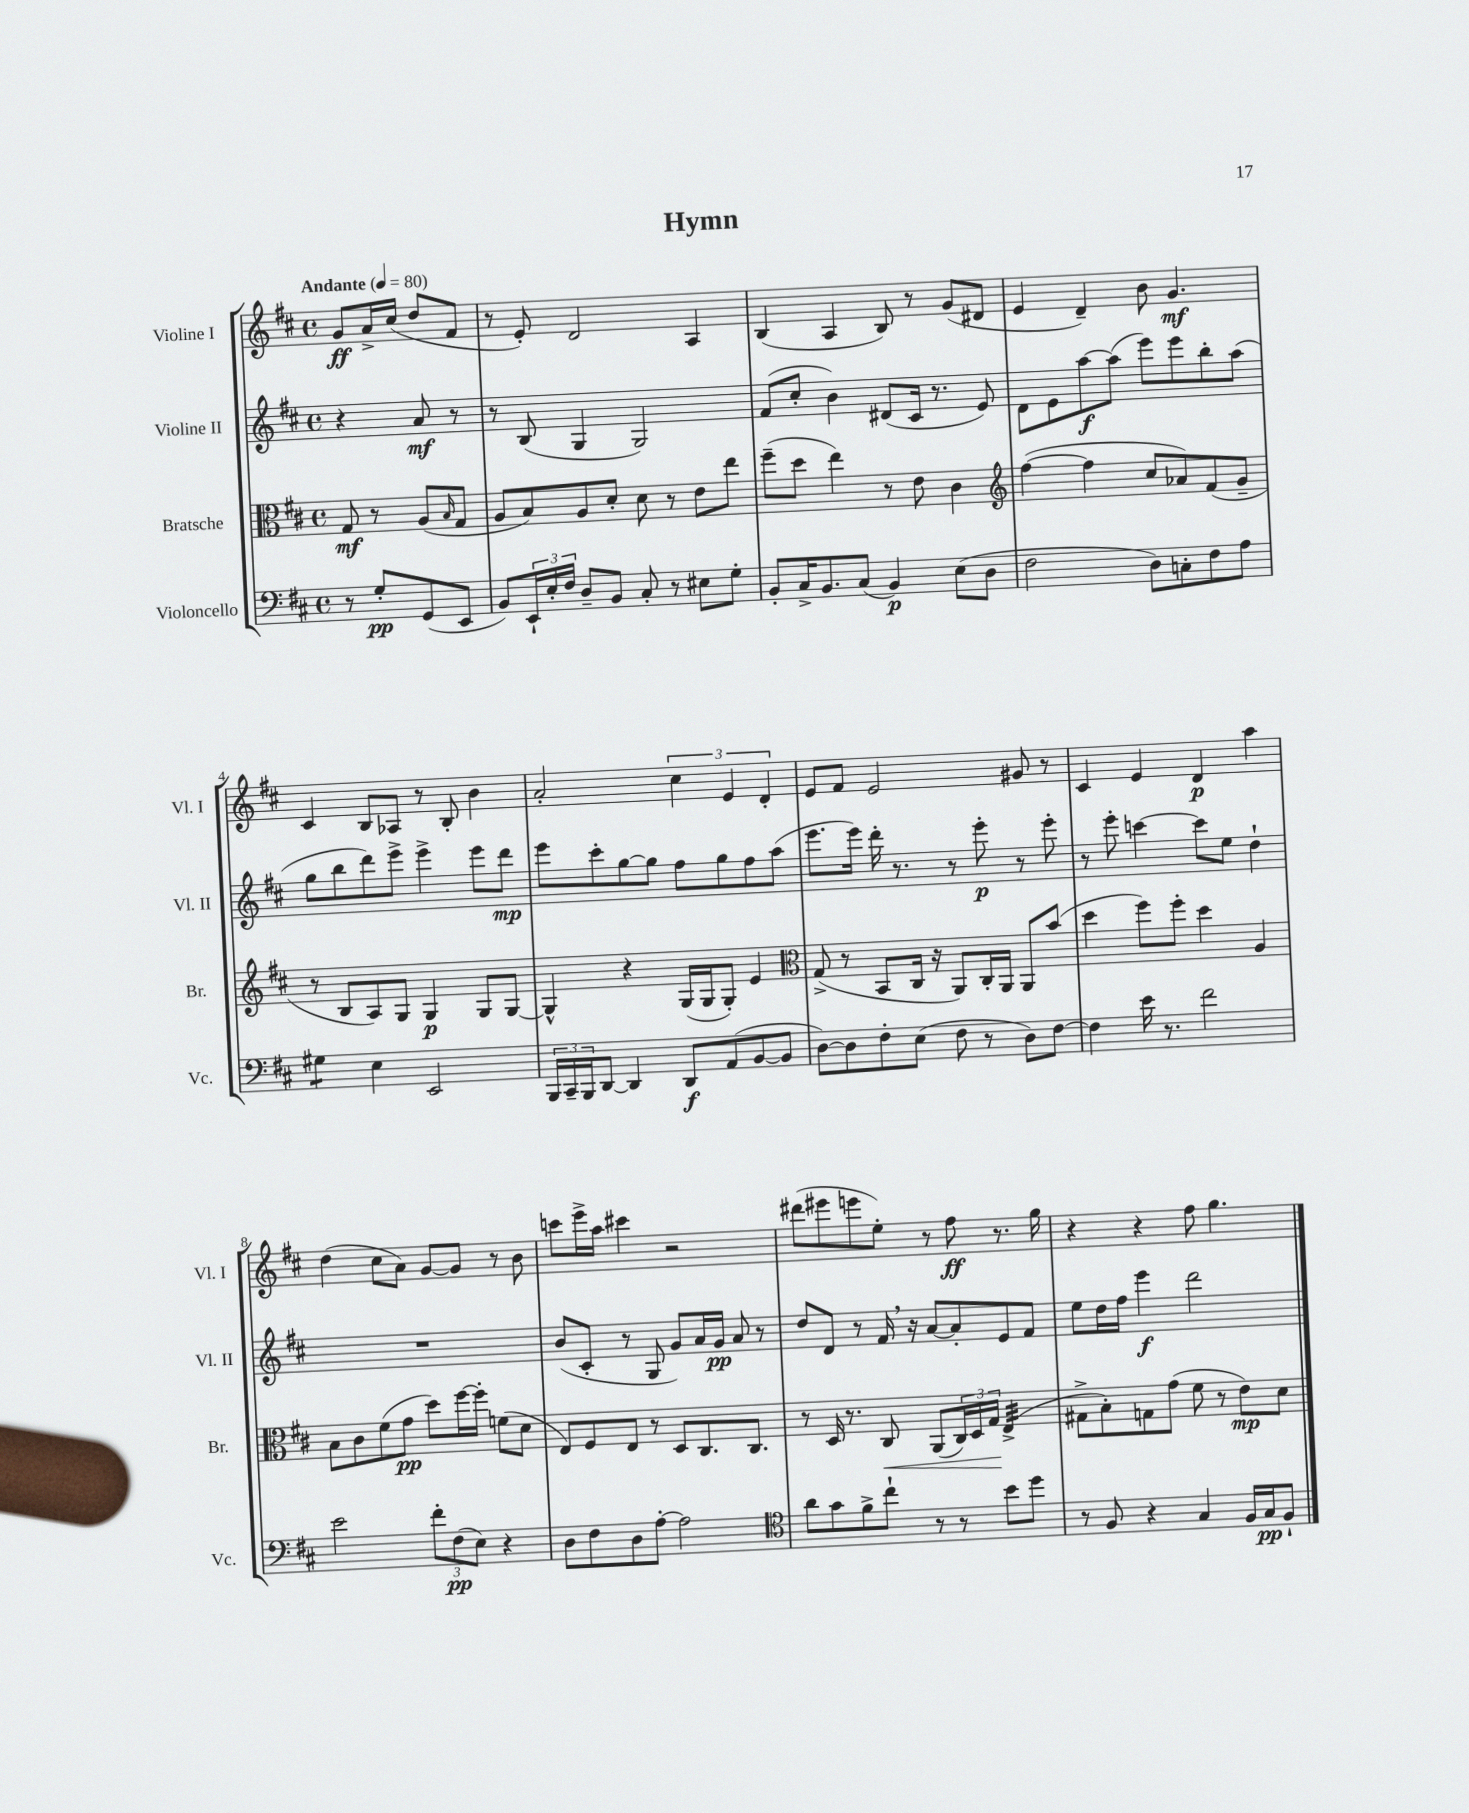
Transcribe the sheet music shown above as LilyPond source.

\header { title = "Hymn" }
<<
\new StaffGroup <<
\new Staff = "s0" \with { instrumentName = "Violine I" shortInstrumentName = "Vl. I" } {
    \clef treble \key d \major \defaultTimeSignature \time 4/4 \partial 2 \tempo "Andante" 4 = 80
    g'8\ff a'16-> cis''16( d''8 fis'8 |
    r8 e'8-.) d'2 a4 |
    b4( a4 b8) r8 g'8( dis'8 |
    e'4 d'4--) b'8 g'4.\mf |
    cis'4 b8 aes8 r8 b8-. b'4 |
    a'2-. \tuplet 3/2 { cis''4 e'4 d'4-. } |
    e'8 fis'8 e'2 gis'8 r8 |
    cis'4 e'4 d'4\p a''4 |
    d''4( cis''8 a'8) g'8~ g'8 r8 b'8 |
    c'''8 e'''16-> a''16 cis'''4 r2 |
    dis'''8( eis'''8 e'''8 e''8-.) r8 fis''8\ff r8. g''16 |
    r4 r4 fis''8 g''4. \bar "|." |
}
\new Staff = "s1" \with { instrumentName = "Violine II" shortInstrumentName = "Vl. II" } {
    \clef treble \key d \major \defaultTimeSignature \time 4/4 \partial 2
    r4 a'8\mf r8 |
    r8 b8( g4 g2) |
    fis'8( cis''8-. b'4) dis'8( cis'16 r8. e'8) |
    d'8 e'8 a''8~\f a''8( e'''8) e'''8 b''8-. a''8( |
    g''8 b''8 d'''8) e'''8-> e'''4-> e'''8 d'''8\mp |
    e'''8 cis'''8-. g''8~ g''8 fis''8 g''8 fis''8 a''8( |
    e'''8. e'''16) d'''16-. r8. r8 e'''8-.\p r8 e'''8-. |
    r8 e'''8-. c'''4~ c'''8 e''8 d''4-! |
    R1 |
    b'8( cis'8-. r8 g8 g'8) a'16 g'16\pp a'8 r8 |
    d''8 d'8 r8 fis'16 \breathe r16 a'8~ a'8-. e'8 fis'8 |
    e''8 d''16 fis''16 e'''4\f d'''2 \bar "|." |
}
\new Staff = "s2" \with { instrumentName = "Bratsche" shortInstrumentName = "Br." } {
    \clef alto \key d \major \defaultTimeSignature \time 4/4 \partial 2
    g8\mf r8 a8( \grace { b16 } g8 |
    a8 b8) a8 d'8-. d'8 r8 e'8 e''8 |
    fis''8--( d''8 e''4) r8 e'8 cis'4 |
    \clef treble fis''4~( fis''4 cis''8 aes'8) fis'8( g'8-- |
    r8 b8 a8) g8 g4\p g8 g8~ |
    g4-^ r4 g16( g16 g8-.) e'4 |
    \clef alto g8->( r8 b,8 cis16 r16 a,8) cis16-. a,16 a,8 b'8( |
    d''4 fis''8) fis''8-. d''4 a4 |
    b8 cis'8 fis'8( g'8\pp d''8) fis''16~ fis''16-. f'8( d'8 |
    e8) fis8 e8 r8 d8 cis8. cis8. |
    r8 d16 r8. cis8\< a,8( \tuplet 3/2 { cis16) d16 g16\! } e4:32->( |
    gis8-> b8-.) g8 g'8( fis'8 r8 e'8\mp) d'8 \bar "|." |
}
\new Staff = "s3" \with { instrumentName = "Violoncello" shortInstrumentName = "Vc." } {
    \clef bass \key d \major \defaultTimeSignature \time 4/4 \partial 2
    r8 g8-.\pp g,8( e,8 |
    b,8) \tuplet 3/2 { e,16-! e16-. fis16 } d8-- b,8 cis8-. r8 eis8 g8-. |
    b,8-. cis16-> b,8. cis8( b,4\p) e8( d8 |
    fis2 d8) c8-. fis8 a8 |
    gis4:8 e4 e,2 |
    \tuplet 3/2 { b,,16 cis,16-- b,,16 } d,8~ d,4 d,8\f a,8( b,8~ b,8 |
    d8~) d8 fis8-. e8( fis8 r8 d8) fis8~ |
    fis4 e'16 r8. fis'2 |
    e'2 \tuplet 3/2 { fis'8-. fis8\pp( e8) } r4 |
    d8 fis8 d8 a8~-. a2 |
    \clef tenor a'8 g'8 fis'8-> cis''8-! r8 r8 b'8 d''8 |
    r8 fis8 r4 g4 fis16 g16\pp fis8-! \bar "|." |
}
>>
>>
